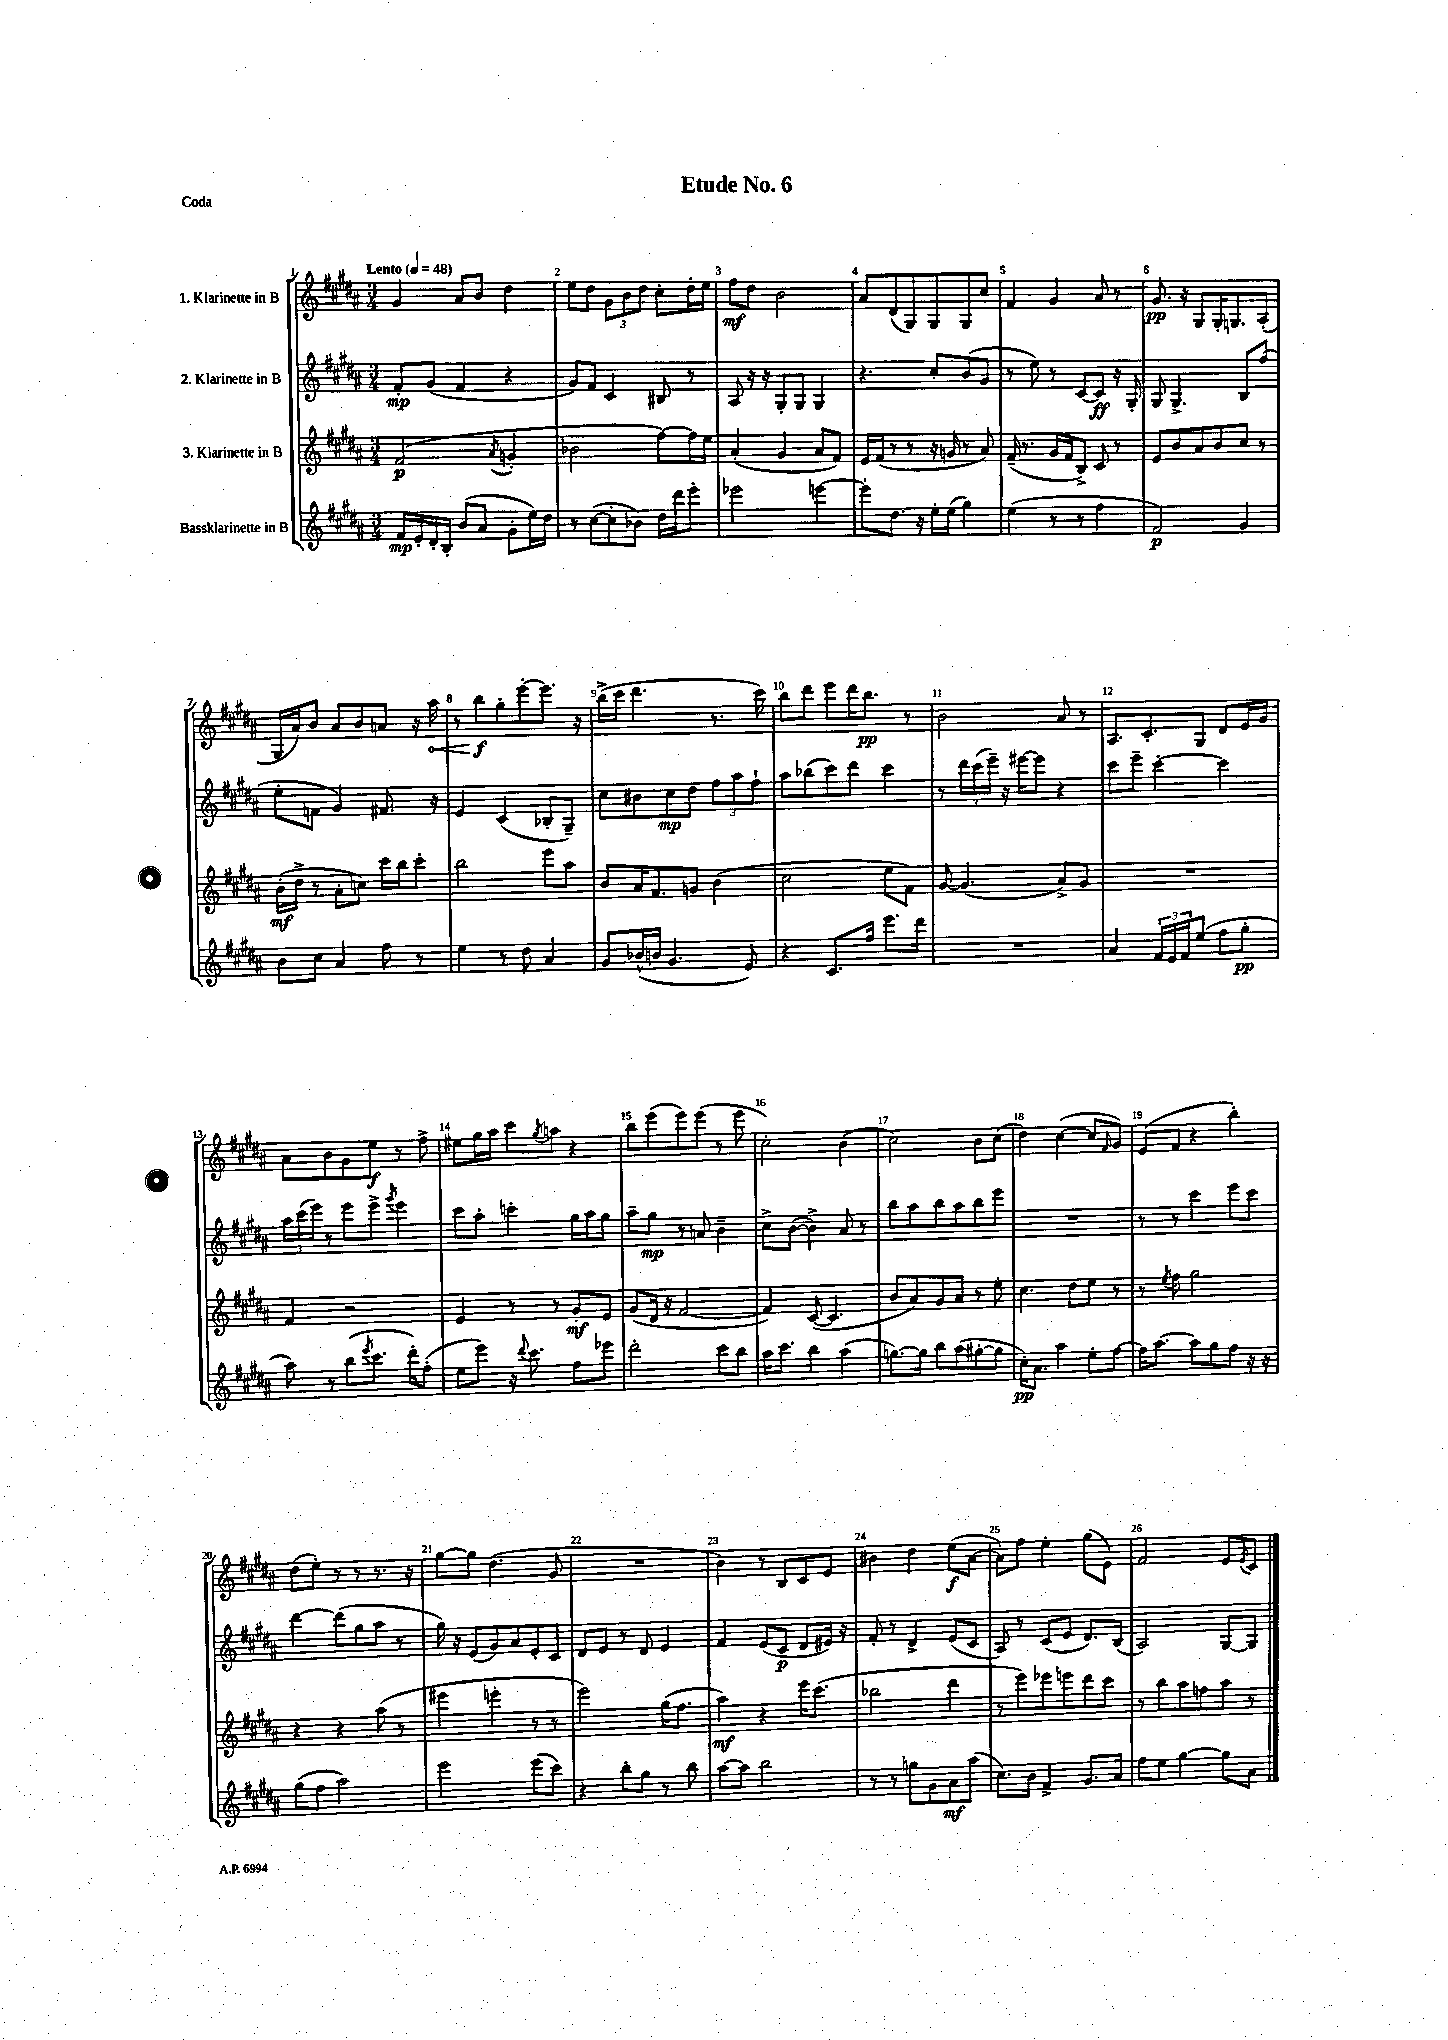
\header { title = "Etude No. 6" piece = "Coda" }
<<
\new StaffGroup <<
\new Staff = "s0" \with { instrumentName = "1. Klarinette in B" } {
    \clef treble \key b \major \numericTimeSignature \time 3/4 \tempo "Lento" 4 = 48
    gis'4 ais'8 b'8 dis''4 |
    e''8 dis''8 \tuplet 3/2 { gis'8 b'8 dis''8 } cis''8-. dis''16-. e''16 |
    fis''8\mf dis''8 b'2 |
    ais'8 dis'8( gis8) gis8 gis8 cis''8 |
    fis'4 gis'4 ais'8 r8 |
    gis'8.\pp r16 gis8 gis16-. g8. ais8-.( |
    gis16 ais'16) b'8 ais'8 b'8 a'8 r16 \once \override Hairpin.circled-tip = ##t ais''16\< |
    r8 b''8\f\! gis''8-. e'''8~-. e'''8. r16 |
    b''16->( cis'''16 dis'''4. r8. cis'''16) |
    b''8 dis'''8 e'''8 dis'''16 b''8.\pp r8 |
    b'2 ais'8 r8 |
    ais8. cis'8.-. gis8 dis'8 e'16 gis'16 |
    ais'8 b'8 gis'8 e''8\f r8 fis''8-> |
    eis''8 gis''16 ais''16 cis'''8 \acciaccatura { gis''8 } a''8 r4 |
    b''8 e'''8( e'''8) e'''8( r8 e'''8 |
    cis''2-.) b'4( |
    cis''2) b'8 cis''8( |
    dis''4) cis''4~( cis''8 \grace { fis'16 } gis'8) |
    e'8( fis'8 r4 b''4-.) |
    dis''8( e''8-.) r8 r8 r8. r16 |
    gis''8~ gis''8 dis''4.( gis'8 |
    R2. |
    b'4) r8 b8 cis'8 e'8 |
    bis'4 dis''4 e''8\f( ais'8~ |
    ais'8-.) fis''8 e''4-. gis''8( e'8) |
    fis'2 e'8 \acciaccatura { e'8 } cis'8 \bar "|." |
}
\new Staff = "s1" \with { instrumentName = "2. Klarinette in B" } {
    \clef treble \key b \major \numericTimeSignature \time 3/4
    fis'8-.\mp gis'8( fis'4 r4 |
    gis'8) fis'8 cis'4 bis8 r8 |
    ais8 r16 r16 gis8-. gis8 gis4 |
    r4. cis''8-. b'8( gis'8 |
    r8 e''8) r8 cis'8~ cis'8\ff r16 gis16-. |
    gis8 gis4.-> b8 fis''8( |
    e''8-. f'8 gis'4) fis'8. r16 |
    e'4 cis'4( bes8-. gis8--) |
    cis''8 bis'8 cis''8\mp dis''8 \tuplet 3/2 { fis''8 ais''8 fis''8-! } |
    ais''8 bes''8( cis'''8) dis'''8 cis'''4 |
    r8 \tuplet 3/2 { dis'''16 cis'''16( e'''16--) } r16 eis'''16~ eis'''8 r4 |
    cis'''8 e'''8-- cis'''4~-. cis'''4 |
    \tuplet 3/2 { ais''16 cis'''16( e'''16) } r8 e'''8 e'''8-> \acciaccatura { gis'''8 } e'''4 |
    cis'''8 ais''8-. c'''4-. gis''16 ais''16 gis''8 |
    ais''8-- gis''8\mp r8 a'8 b'4-- |
    cis''8-> b'8~( b'4->) ais'8 r8 |
    b''8 ais''8 b''8 ais''8 b''8 e'''8 |
    R2. |
    r8 r8 cis'''4 e'''8 cis'''8 |
    dis'''4~ dis'''8( gis''8 ais''8 r8 |
    gis''16) r16 e'8( gis'8) ais'8 e'8-. cis'8 |
    dis'8 e'8 r8 dis'8 e'4 |
    fis'4 e'8( cis'8\p dis'8 eis'16) r16 |
    fis'8-. r8 dis'4-> e'8( cis'8 |
    ais8) r8 cis'8( e'8 dis'8.) b16( |
    ais2) gis8~ gis8 \bar "|." |
}
\new Staff = "s2" \with { instrumentName = "3. Klarinette in B" } {
    \clef treble \key b \major \numericTimeSignature \time 3/4
    fis'2\p( \acciaccatura { ais'8 } g'4-. |
    bes'2 fis''8~) fis''16 e''16 |
    ais'4-.( gis'4 ais'8 fis'8) |
    e'16 fis'16( r8 r8 r16 g'16 r8 ais'8) |
    fis'16--( r8. gis'16 fis'16 b8->) cis'8 r8 |
    e'8 b'8 ais'8 b'8 cis''8 r8 |
    b'16-.\mf( dis''16-> r8 ais'8-. c''8) cis'''16 b''16 cis'''8-. |
    b''2 e'''8 ais''8 |
    b'8 ais'16 fis'8. g'8 b'4( |
    cis''2 e''8 fis'8) |
    gis'8~ gis'4.( ais'8->) gis'8 |
    R2. |
    fis'4 r2 |
    e'4 r8 r8 gis'8-.\mf e'8 |
    gis'8( dis'16 r16 fis'2~ |
    fis'4) cis'8~( cis'4. |
    b'8 ais'8) gis'8 ais'8 r8 e''8-. |
    cis''4. dis''8 e''8 r8 |
    r8 \acciaccatura { e''8 } fis''8 gis''2 |
    r4 r4 ais''8( r8 |
    eis'''4 e'''4-. r8 r8 |
    e'''2) gis''16( fis''8. |
    ais''4\mf) r4 e'''16 cis'''8.( |
    bes''2 dis'''4 |
    r8 e'''8) ees'''8 e'''8 dis'''8 cis'''8 |
    r8 b''8 ais''8 f''8 ais''8 r8 \bar "|." |
}
\new Staff = "s3" \with { instrumentName = "Bassklarinette in B" } {
    \clef treble \key b \major \numericTimeSignature \time 3/4
    fis'16\mp e'16-. dis'16-. b16-. b'8( ais'8 gis'8-. e''16) dis''16 |
    r8 cis''8~( cis''8-. bes'8) dis''16 dis'''16 e'''8-. |
    ees'''2 e'''4~ |
    e'''8-. dis''8. r16 e''16-. e''16( gis''4) |
    e''4( r8 r8 fis''4 |
    fis'2\p) gis'4 |
    b'8 cis''8 ais'4 fis''8 r8 |
    e''4 r8 dis''8 ais'4 |
    gis'8 bes'16-^( b'16 gis'4. e'8) |
    r4 cis'8. fis''16 e'''8. dis'''16 |
    R2. |
    ais'4 \tuplet 3/2 { fis'16 e'16 fis'16 } e''8( fis''8 gis''8-.\pp |
    ais''8) r8 b''8( \acciaccatura { e'''8 } cis'''8. dis'''16-.) fis''8-.( |
    e''8 e'''8) r16 \appoggiatura { dis'''8 } cis'''8. fis''8 ees'''8 |
    dis'''2-. cis'''8 b''8 |
    ais''16 cis'''8. b''4 ais''4( |
    g''8.~) g''16 b''8 ais''8( gis''8~-. gis''8 |
    cis''16-.\pp) ais'8. ais''4 e''8-. fis''8~ |
    fis''16 ais''8.~ ais''8 gis''8 fis''8 r16 r16 |
    gis''8( fis''8 ais''2) |
    e'''2 e'''8( cis'''8) |
    r4 b''8-. gis''8 r8 b''8 |
    ais''8~ ais''8 b''2 |
    r8 r8 g''8 gis'8 ais'8\mf ais''8( |
    cis''8.) b'16 fis'4-> gis'8. ais'16 |
    fis''8 e''8 gis''4~ gis''8 ais'8 \bar "|." |
}
>>
>>
\layout { \context { \Score \override BarNumber.break-visibility = ##(#f #t #t) barNumberVisibility = #all-bar-numbers-visible } }
